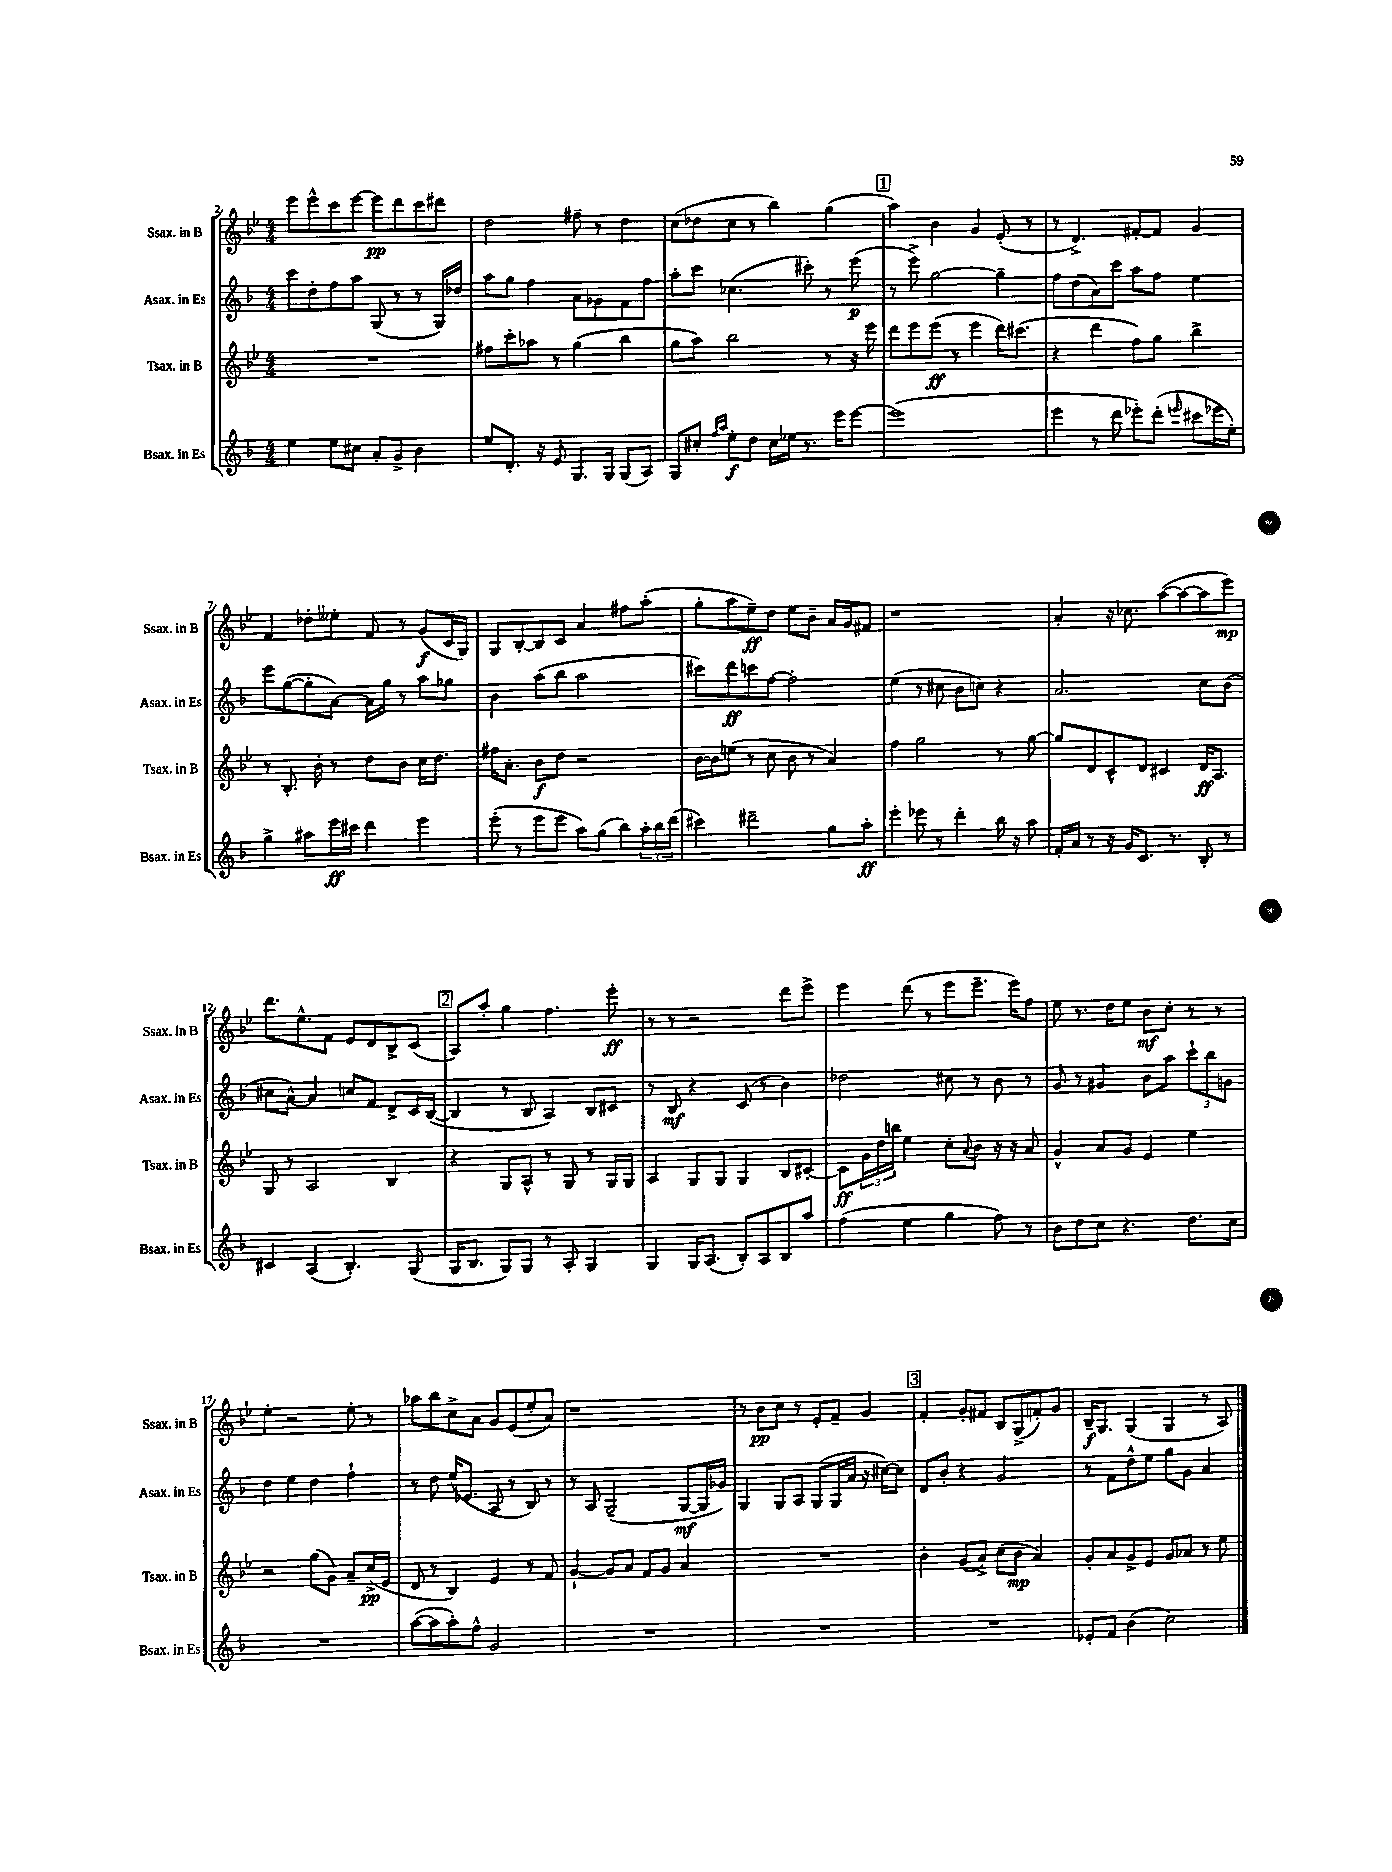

**kern	**dynam	**kern	**dynam	**kern	**dynam	**kern	**dynam
*part4	*part4	*part3	*part3	*part2	*part2	*part1	*part1
*staff4	*staff4	*staff3	*staff3	*staff2	*staff2	*staff1	*staff1
*I"Bsax. in Es	*	*I"Tsax. in B	*	*I"Asax. in Es	*	*I"Ssax. in B	*
*I'Bsax. in Es	*	*I'Tsax. in B	*	*I'Asax. in Es	*	*I'Ssax. in B	*
*clefG2	*	*clefG2	*	*clefG2	*	*clefG2	*
*k[b-]	*	*k[b-e-]	*	*k[b-]	*	*k[b-e-]	*
*M4/4	*	*M4/4	*	*M4/4	*	*M4/4	*
=2	=2	=2	=2	=2	=2	=2	=2
4ee\	.	1r	.	8ccc\L	.	8eee-\L	.
.	.	.	.	8dd'\	.	8eee-^^\	.
8ee\L	.	.	.	8ff\	.	8ccc\	.
8cc#X\J	.	.	.	8aa\J	.	[8eee-\J	.
8a'/L	.	.	.	(8G/	.	8eee-\L]	pp
8g^/J	.	.	.	8r	.	8ddd\	.
4b-\	.	.	.	8r	.	8ccc\	.
.	.	.	.	16G/LL)	.	8ddd#X\J	.
.	.	.	.	16dd-X/JJ	.	.	.
=3	=3	=3	=3	=3	=3	=3	=3
8ee/L	.	8ff#X\L	.	8aa\L	.	2dd\	.
8.d'/J	.	8ccc'\	.	8gg\J	.	.	.
.	.	8aa-X\J	.	4ff\	.	.	.
16r	.	.	.	.	.	.	.
8e/	.	8r	.	.	.	.	.
8.G/L	.	(4gg\	.	8a\L	.	8ff#X~\	.
.	.	.	.	8g-X\	.	8r	.
16G/Jk	.	.	.	.	.	.	.
(8G/L	.	4bb-\	.	8f\	.	4dd\	.
8A/J)	.	.	.	8ff\J	.	.	.
=4	=4	=4	=4	=4	=4	=4	=4
8G/L	.	8gg\L	.	8aa'\L	.	(8cc\L	.
8cc#X'/J	.	8aa\J)	.	8ccc\J	.	8dd-X\	.
16qqff/LL	.	.	.	.	.	.	.
16qqaa/JJ	.	.	.	.	.	.	.
8ee'\L	f	2bb-\	.	(4.cc-X\	.	8cc\J	.
8dd\J	.	.	.	.	.	8r	.
16cc#\LL	.	.	.	.	.	4bb-\)	.
16ee-X\JJ	.	.	.	.	.	.	.
8.r	.	.	.	8ccc#X'\)	.	.	.
.	.	8r	.	8r	.	(4gg\	.
16eee\KL	.	.	.	.	.	.	.
[8eee\J	.	16r	.	(8eee\	p	.	.
.	.	16eee-\	.	.	.	.	.
!!LO:REH:place=s1:t=1
=5	=5	=5	=5	=5	=5	=5	=5
(1eee]	.	8ddd\L	.	8r	.	4aa\)	.
.	.	8eee-\	.	8eee^\)	.	.	.
.	.	(8eee-\J	ff	[2gg\	.	4b-\	.
.	.	8r	.	.	.	.	.
.	.	4eee-\	.	.	.	4g/	.
.	.	16ddd\KL)	.	4gg~\]	.	(8e-'/	.
.	.	(8.ccc#X\J	.	.	.	.	.
.	.	.	.	.	.	8r	.
=6	=6	=6	=6	=6	=6	=6	=6
4eee\	.	4r	.	8ff\L	.	8r	.
.	.	.	.	(8dd\	.	4.d^/)	.
8r	.	4ddd\	.	8a\)	.	.	.
8ddd\	.	.	.	8ccc\J	.	.	.
8eee-X'\L)	.	8ff\L)	.	8aa\L	.	[8f#X'/L	.
(8ddd'\J	.	8gg\J	.	8ff\J	.	8f#/J]	.
16qqeeen/	.	.	.	.	.	.	.
8ccc#X\L	.	4bb-^\	.	4ee\	.	4g/	.
16eee-X\L	.	.	.	.	.	.	.
16ee'\JJ)	.	.	.	.	.	.	.
!!LO:LB:g=z
=7	=7	=7	=7	=7	=7	=7	=7
4gg^\	.	8r	.	8eee\L	.	4f/	.
.	.	8.B-'/	.	([8gg\	.	.	.
8aa#X\L	.	.	.	8gg'\]	.	8dd-X'\L	.
.	.	16b-'\	.	.	.	.	.
16eee\L	ff	8r	.	[8a\J)	.	8ee--X'\J	.
16ccc#X\JJ	.	.	.	.	.	.	.
4ddd\	.	8dd\L	.	16a\LL]	.	8f/	.
.	.	.	.	16gg\JJ	.	.	.
.	.	8b-\J	.	8r	.	8r	.
4eee\	.	16cc\KL	.	8aa\L	.	(8g/L	f
.	.	8.dd\J	.	.	.	.	.
.	.	.	.	8gg-X\J	.	16c/L	.
.	.	.	.	.	.	16G/JJ)	.
=8	=8	=8	=8	=8	=8	=8	=8
(8eee'\	.	16ff#X\KL	.	4b-\	.	8G/L	.
.	.	8.a'\J	.	.	.	.	.
8r	.	.	.	.	.	[8B-'/	.
8eee\L	.	8b-\L	f	(8aa\L	.	8B-/]	.
8eee\J	.	8dd\J	.	8bb-\J	.	8c/J	.
8aa\L)	.	2r	.	2aa\	.	4a/	.
(8gg\J	.	.	.	.	.	.	.
8bb-\L)	.	.	.	.	.	8ff#X\L	.
24aa'\L	.	.	.	.	.	(8aa'\J	.
24bb-\	.	.	.	.	.	.	.
(24ddd\JJ	.	.	.	.	.	.	.
=9	=9	=9	=9	=9	=9	=9	=9
4ccc#X\)	.	[16b-\LL	.	8ccc#X\L)	.	8gg'\L	.
.	.	16b-\J]	.	.	.	.	.
.	.	(8een\J	.	8ddd\	ff	8aa\	.
2ddd#X~\	.	8r	.	8cccn\	.	8ee-~\)	ff
.	.	8cc\	.	[8ff\J	.	8dd\J	.
.	.	8b-\	.	2ff'\]	.	8ee-\L	.
.	.	8r	.	.	.	8b-~\J	.
8gg\L	.	4a/)	.	.	.	16a/LL	.
.	.	.	.	.	.	16g/J	.
8aa'\J	ff	.	.	.	.	8f#X/J	.
=10	=10	=10	=10	=10	=10	=10	=10
4eee'\	.	4ff\	.	(4ee\	.	1r	.
8eee-X\	.	2gg\	.	8r	.	.	.
8r	.	.	.	8cc#X\	.	.	.
4ddd'\	.	.	.	8b-\L	.	.	.
.	.	.	.	8ccn\J)	.	.	.
16bb-\	.	8r	.	4r	.	.	.
16r	.	.	.	.	.	.	.
8aa\	.	[8gg\	.	.	.	.	.
=11	=11	=11	=11	=11	=11	=11	=11
16f'/LL	.	8gg/L]	.	2.a/	.	4a'/	.
16a/JJ	.	.	.	.	.	.	.
8r	.	8d/	.	.	.	.	.
16r	.	8c^^/	.	.	.	16r	.
16g/KL	.	.	.	.	.	8.cc-X\	.
8.c/J	.	8d/J	.	.	.	.	.
.	.	4c#X/	.	.	.	([8aa\L	.
8.r	.	.	.	.	.	.	.
.	.	.	.	.	.	8aa\_	.
8B-'/	.	16d/KL	ff	8cc\L	.	8aa\]	.
.	.	8.A/J	.	.	.	.	.
8r	.	.	.	(8b-\J	.	8eee-\J)	mp
!!LO:LB:g=z
=12	=12	=12	=12	=12	=12	=12	=12
4c#X/	.	8G/	.	8cc#X\L	.	8.ddd\L	.
.	.	8r	.	[8a^^\J)	.	.	.
.	.	.	.	.	.	8.ee-^^\	.
(4A/	.	2A/	.	4a/]	.	.	.
.	.	.	.	.	.	8f\J	.
4.B-'/)	.	.	.	8ccn/L	.	8e-/L	.
.	.	.	.	8f/J	.	8d/	.
.	.	4B-/	.	8d^/L	.	8B-^/	.
(8G/	.	.	.	16c/L	.	(8c/J	.
.	.	.	.	([16B-/JJ	.	.	.
!!LO:REH:place=s1:t=2
=13	=13	=13	=13	=13	=13	=13	=13
16G/KL	.	4r	.	4B-/]	.	8A/L)	.
8.B-/J	.	.	.	.	.	.	.
.	.	.	.	.	.	8aa'/J	.
8G/L)	.	8G/L	.	8r	.	4gg\	.
8G/J	.	8A^^/J	.	8B-/	.	.	.
8r	.	8r	.	4A/)	.	4.ff\	.
8A'/	.	8G/	.	.	.	.	.
4G/	.	8r	.	8B-/L	.	.	.
.	.	16G/LL	.	8c#X/J	.	8eee-'\	ff
.	.	16G/JJ	.	.	.	.	.
=14	=14	=14	=14	=14	=14	=14	=14
4G/	.	4A/	.	8r	.	8r	.
.	.	.	.	8B-/	mf	8r	.
16G/KL	.	8G/L	.	4r	.	2r	.
(8.A/J	.	.	.	.	.	.	.
.	.	8G/J	.	.	.	.	.
8B-'/L)	.	4G/	.	(8c/	.	.	.
8A/	.	.	.	8r	.	.	.
8B-/	.	8B-/L	.	4b-\)	.	8ddd\L	.
8aa/J	.	[8c#X'/J	.	.	.	8eee-^\J	.
=15	=15	=15	=15	=15	=15	=15	=15
(4ff\	.	8c#\L]	ff	2dd-X\	.	4eee-\	.
.	.	24g\L	.	.	.	.	.
.	.	24dd\	.	.	.	.	.
.	.	24bbn\JJ	.	.	.	.	.
4ee\	.	4ee-\	.	.	.	(8ddd\	.
.	.	.	.	.	.	8r	.
4gg\	.	8cc'\L	.	8cc#X\	.	8eee-\L	.
.	.	8qqa/	.	.	.	.	.
.	.	8b-\J	.	8r	.	8.eee-~\J	.
8ff\)	.	16r	.	8b-\	.	.	.
.	.	16r	.	.	.	16eee-\KL)	.
8r	.	8a/	.	8r	.	8ff\J	.
=16	=16	=16	=16	=16	=16	=16	=16
8b-\L	.	4g^^/	.	8g/	.	8ee-\	.
8dd\	.	.	.	8r	.	8.r	.
8cc\J	.	8a/L	.	4g#X/	.	.	.
.	.	.	.	.	.	16dd\KL	.
4.r	.	8g/J	.	.	.	8ee-\J	.
.	.	4e-/	.	8b-\L	.	8b-\L	mf
.	.	.	.	8aa\J	.	8cc'\J	.
8.dd\L	.	4ee-\	.	12ccc`\L	.	8r	.
.	.	.	.	12bb-\	.	.	.
.	.	.	.	.	.	8r	.
.	.	.	.	12gn\J	.	.	.
16cc\Jk	.	.	.	.	.	.	.
!!LO:LB:g=z
=17	=17	=17	=17	=17	=17	=17	=17
1r	.	2r	.	4dd\	.	4ee-'\	.
.	.	.	.	4ee\	.	2r	.
.	.	(8gg\L	.	4dd\	.	.	.
.	.	8g\J)	.	.	.	.	.
.	.	8a~/L	.	4ff`\	.	8ee-'\	.
.	.	(16cc^/L	pp	.	.	8r	.
.	.	16e-/JJ	.	.	.	.	.
=18	=18	=18	=18	=18	=18	=18	=18
([8aa\L	.	8d/	.	8r	.	8aa-X\L	.
8aa\]	.	8r	.	8dd\	.	8bb-\	.
8aa'\)	.	4B-/)	.	(16ee/KL	.	8cc^\	.
.	.	.	.	8.e-X/J	.	.	.
8ff^^\J	.	.	.	.	.	8a\J	.
2g/	.	4e-/	.	8A/	.	8g/L	.
.	.	.	.	8r	.	(8e-/	.
.	.	8r	.	8B-/)	.	8ee-'/	.
.	.	8f/	.	8r	.	8a/J)	.
=19	=19	=19	=19	=19	=19	=19	=19
1r	.	[4g`/	.	8r	.	1r	.
.	.	.	.	8A/	.	.	.
.	.	8g/L]	.	(2G~/	.	.	.
.	.	8a/J	.	.	.	.	.
.	.	8f/L	.	.	.	.	.
.	.	8g/J	.	.	.	.	.
.	.	4a/	.	[8G/L	mf	.	.
.	.	.	.	16G/L]	.	.	.
.	.	.	.	16g-X/JJ)	.	.	.
=20	=20	=20	=20	=20	=20	=20	=20
1r	.	1r	.	4G/	.	8r	.
.	.	.	.	.	.	8b-\L	pp
.	.	.	.	8G/L	.	8cc\J	.
.	.	.	.	8A/J	.	8r	.
.	.	.	.	(8G/L	.	8e-'/L	.
.	.	.	.	16G/L	.	8f~/J	.
.	.	.	.	16a/JJ	.	.	.
.	.	.	.	16r	.	4g/	.
.	.	.	.	[16cc#X\KL)	.	.	.
.	.	.	.	8cc#\J]	.	.	.
!!LO:REH:place=s1:t=3
=21	=21	=21	=21	=21	=21	=21	=21
1r	.	4b-'\	.	8d/L	.	4f'/	.
.	.	.	.	8b-'/J	.	.	.
.	.	(8g/L	.	4r	.	8g'/L	.
.	.	8a^/J)	.	.	.	8f#X/J	.
.	.	(8cc\L	.	2g/	.	8B-/L	.
.	.	8b-\J	mp	.	.	(8G^/	.
.	.	4a/)	.	.	.	8fn'/)	.
.	.	.	.	.	.	8g/J	.
=22	=22	=22	=22	=22	=22	=22	=22
8e-X'/L	.	8g'/L	.	8r	.	16B-~/KL	f
.	.	.	.	.	.	8.G/J	.
8f/J	.	8a/	.	8f\L	.	.	.
(4b-\	.	8g^/	.	8dd^^\	.	(4G/	.
.	.	8e-/J	.	8ee\J	.	.	.
2cc\)	.	8g/L	.	8gg\L	.	4G/	.
.	.	8a-X/J	.	8g\J	.	.	.
.	.	8r	.	4a/	.	8r	.
.	.	8ee-\	.	.	.	8A/)	.
==	==	==	==	==	==	==	==
*-	*-	*-	*-	*-	*-	*-	*-
